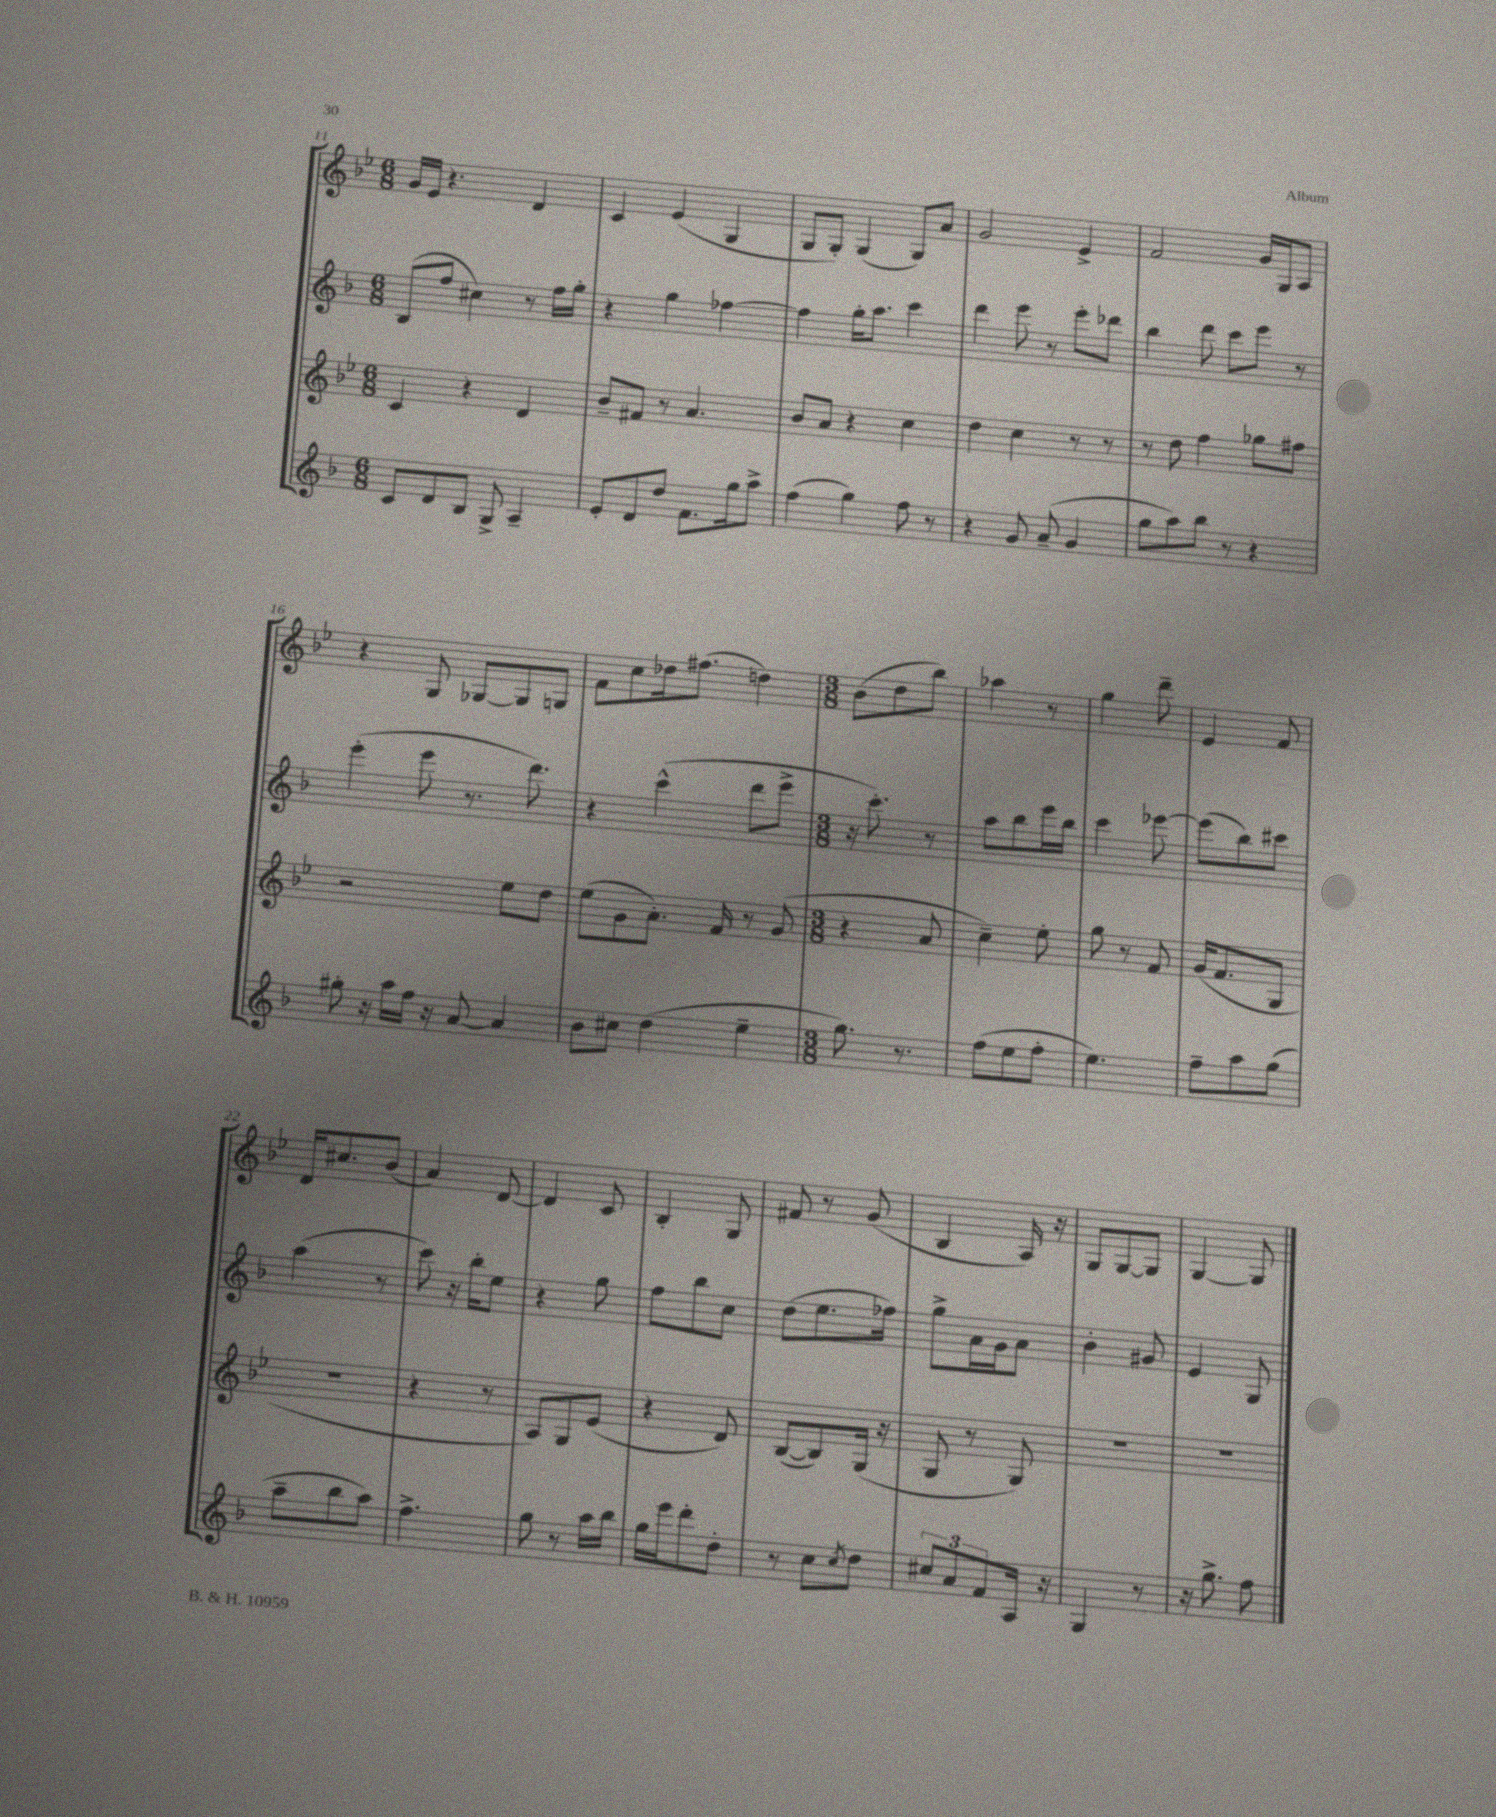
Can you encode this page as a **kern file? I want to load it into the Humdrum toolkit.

**kern	**kern	**kern	**kern
*staff4	*staff3	*staff2	*staff1
*clefG2	*clefG2	*clefG2	*clefG2
*k[b-]	*k[b-e-]	*k[b-]	*k[b-e-]
*M6/8	*M6/8	*M6/8	*M6/8
8c	4c	(8B-	16g
.	.	.	16e-
8d	.	8ff	4.r
8B-	4r	4cc#)	.
8G^	.	.	.
4A~	4d	8r	4d
.	.	16ff	.
.	.	16gg'	.
=	=	=	=
8e'	8b-~	4r	4c
8d	8f#	.	.
8dd	8r	4gg	(4e-
8.f	4.a	.	.
.	.	[4ff-	4G
16gg	.	.	.
8aa^	.	.	.
=	=	=	=
(4ff	8b-	4ff-]	8G
.	8a	.	8G')
4gg)	4r	16gg'	(4G
.	.	8.aa	.
8ff	4cc	4ccc	8G)
8r	.	.	8a
=	=	=	=
4r	4dd	4ddd	2g
8g	4cc	8eee	.
(8a~	.	8r	.
4g	8r	8eee'	4e-^
.	8r	8ddd-	.
=	=	=	=
8gg	8r	4bb-	2f
8aa)	8dd	.	.
8bb-	4ff	8ddd	.
8r	.	8ccc	.
4r	8gg-	8eee	16g
.	.	.	16G
.	8ff#	8r	8A
=	=	=	=
8gg#'	2r	(4eee'	4r
16r	.	.	.
16aa	.	.	.
16ff	.	8eee	8G
16r	.	.	.
[8a	.	8.r	[8G-
4a]	8ee-	.	8G-]
.	.	8.ddd)	.
.	8dd	.	8G
=	=	=	=
8b-	(8ee-	4r	8f
8cc#	8g	.	8cc
(4dd	8.a')	(4ccc^^	16dd-
.	.	.	(8.ff#
.	16f	.	.
4ee~	8r	8ddd	4dd)
.	(8g	8eee^	.
=	=	=	=
*M3/8	*M3/8	*M3/8	*M3/8
8.gg)	4r	16r	(8b-
.	.	8.ccc')	.
.	.	.	8dd
8.r	.	.	.
.	8a	8r	8bb-)
=	=	=	=
(8ff	4cc~)	8aa	4aa-
8ee	.	8bb-	.
8ff'	8ee-'	16eee	8r
.	.	16bb-	.
=	=	=	=
4.ee)	8gg	4ccc	4gg
.	8r	.	.
.	8f	[8eee-	8ddd~
=	=	=	=
8ff~	(16g	(8eee-]	4e-
.	8.f	.	.
8aa	.	8bb-)	.
(8gg	8G	8ccc#	8f
=	=	=	=
8aa~	4.r	(4aa	16d
.	.	.	8.cc#
8bb-	.	.	.
8aa)	.	8r	(8b-
=	=	=	=
4.ff^	4r	8ccc)	4a)
.	.	16r	.
.	.	16bb-'	.
.	8r	8ee	[8d
=	=	=	=
8gg	8A)	4r	4d]
8r	8G	.	.
16aa	(8e-	8gg	8c
16bb-	.	.	.
=	=	=	=
16gg	4r	8ff	4B-'
16eee	.	.	.
8ddd'	.	8bb-	.
8dd'	8d)	8cc	8G
=	=	=	=
8r	([8B-	(8dd	8f#
8cc	8B-])	8.ee	8r
8qcc	.	.	.
8dd	(16G	.	(8g
.	16r	16ff-)	.
=	=	=	=
12cc#	8G	8gg^	4B-
12a	.	.	.
.	8r	16a	.
12f	.	.	.
.	.	16g	.
16A	8G)	8a	16A)
16r	.	.	16r
=	=	=	=
4G	4.r	4b-'	8G
.	.	.	[8G
8r	.	8g#	8G]
=	=	=	=
16r	4.r	4e	[4G
8.gg^	.	.	.
8ff	.	8G	8G]
==	==	==	==
*-	*-	*-	*-
